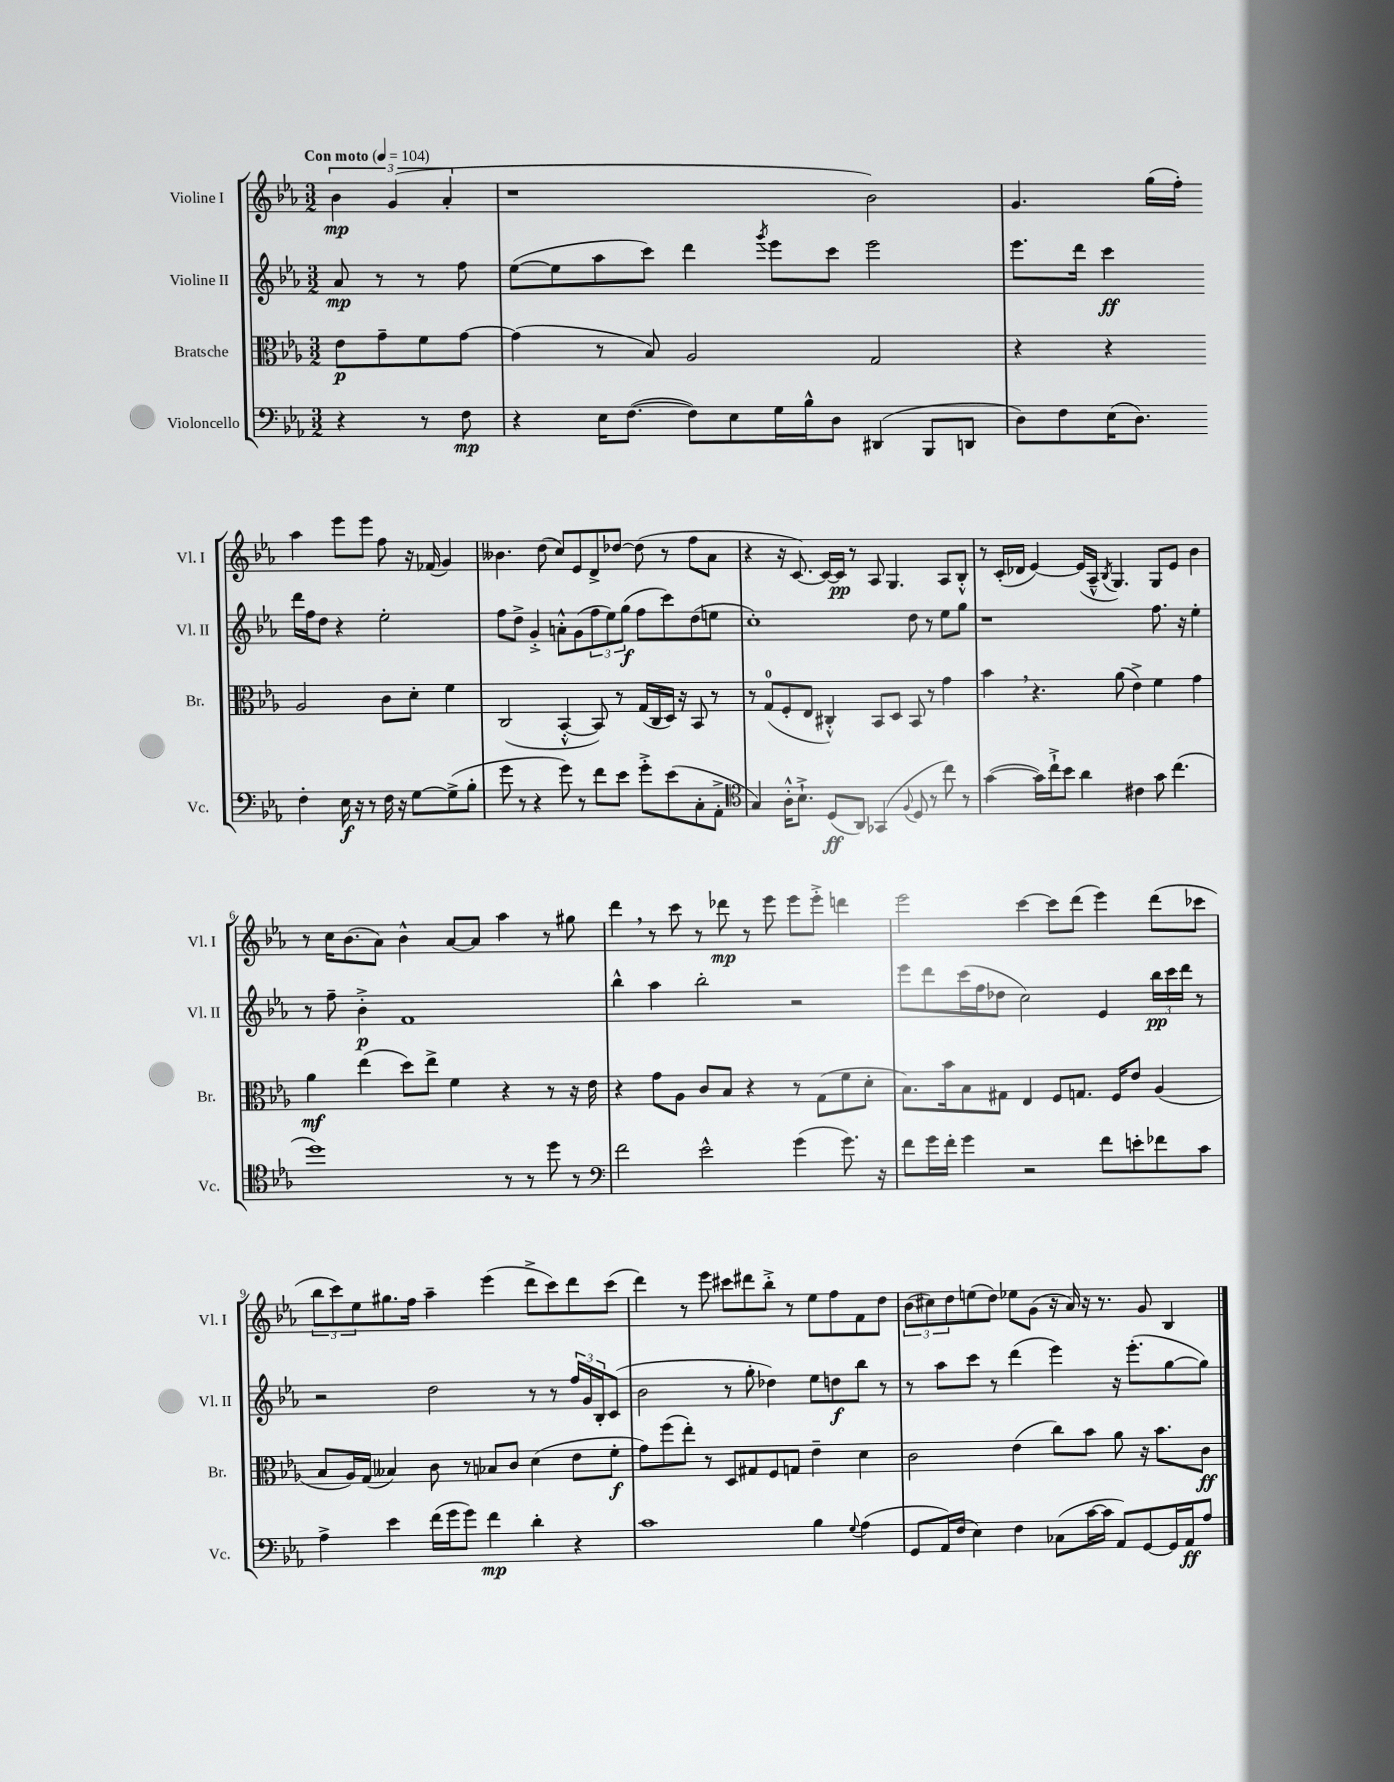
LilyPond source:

<<
\new StaffGroup <<
\new Staff = "s0" \with { instrumentName = "Violine I" shortInstrumentName = "Vl. I" } {
    \clef treble \key ees \major \numericTimeSignature \time 3/2 \partial 2 \tempo "Con moto" 4 = 104
    \tuplet 3/2 { bes'4\mp g'4( aes'4-. } |
    r1 bes'2) |
    g'4. g''16( f''16-.) aes''4 ees'''8 ees'''8 f''8 r16 fes'16( g'4) |
    beses'4. d''8( c''8) ees'8 d'8-> des''8~ des''8( r8 f''8 aes'8 |
    r4 r16 c'8.~) c'16~ c'16\pp r8 aes8 g4. aes8 bes8-.-^ |
    r8 c'16-.( des'16 ees'4~) ees'16( aes16---^ \acciaccatura { bes8 } g4.) g8 ees'8 bes'4 |
    r8 c''16 bes'8.( aes'8) bes'4-^ aes'8~ aes'8 aes''4 r8 gis''8 |
    d'''4 \breathe r8 c'''8 r8 des'''8\mp r8 ees'''8 ees'''8 ees'''8-.-> d'''4 |
    ees'''2 c'''4~ c'''8 d'''8( ees'''4) d'''8( ces'''8 |
    \tuplet 3/2 { bes''8 c'''8) ees''8 } gis''8. f''16 aes''4-- ees'''4( d'''8-> c'''8) d'''8 c'''8( |
    d'''4) r8 ees'''8 cis'''8 dis'''8 bes''8-.-> r8 ees''8 f''8 f'8 d''8 |
    \tuplet 3/2 { bes'8( cis''8) d''8 } e''8( d''8) ees''8 g'8( r16 aes'16) r16 r8. g'8 bes4 \bar "|." |
}
\new Staff = "s1" \with { instrumentName = "Violine II" shortInstrumentName = "Vl. II" } {
    \clef treble \key ees \major \numericTimeSignature \time 3/2 \partial 2
    aes'8\mp r8 r8 f''8 |
    ees''8~( ees''8 aes''8 c'''8) d'''4 \acciaccatura { g'''8 } ees'''8 c'''8 ees'''2 |
    ees'''8. d'''16 c'''4\ff d'''16 f''16 d''8 r4 ees''2-. |
    f''8 d''8-> g'4-.-> a'8-.-^ g'8( \tuplet 3/2 { f''8 ees''8) g''8\f( } f''8 c'''8) d''8( e''8 |
    c''1-.) d''8 r8 ees''8 g''8 |
    r1 f''8. r16 ees''4-. |
    r8 f''8-- bes'4-.->\p f'1 |
    bes''4-^ aes''4 bes''2-. r2 |
    ees'''8 d'''8 c'''16( f''16 des''8 c''2) ees'4 \tuplet 3/2 { bes''16\pp c'''16 d'''16 } r8 |
    r2 d''2 r8 r8 \tuplet 3/2 { f''16 g'16 bes16-. } c'8( |
    bes'2 r8 g''8-. des''4) ees''8 d''8\f bes''8 r8 |
    r8 aes''8 c'''8 r8 d'''4( ees'''4) r16 ees'''8.-.( g''8~ g''8) \bar "|." |
}
\new Staff = "s2" \with { instrumentName = "Bratsche" shortInstrumentName = "Br." } {
    \clef alto \key ees \major \numericTimeSignature \time 3/2 \partial 2
    ees'8\p g'8-- f'8 g'8~ |
    g'4( r8 bes8) aes2 g2 |
    r4 r4 aes2 c'8 d'8-. f'4 |
    c2( bes,4~-.-^ bes,8) r8 g16( c16 d16) r16 bes,8 r8 |
    r8 g8-0( f8-. ees8 cis4-.-^) bes,8 d8 bes,8 r8 g'4 |
    bes'4 \breathe r4. aes'8( ees'4->) f'4 g'4 |
    aes'4\mf ees''4( d''8) ees''8-> f'4 r4 r8 r16 ees'16 |
    r4 g'8 aes8 c'8 bes8 r4 r8 g8( f'8 d'8-. |
    bes8.) bes'16 bes8 gis8 ees4 f8 g8. f16 ees'8 aes4( |
    bes8 aes16) g16( beses4) c'8 r8 bes8 c'8 d'4( ees'8 f'8-.\f |
    g'8) f''8( ees''8-.) r8 d8 gis8 f8 g8 ees'4-- d'4 |
    c'2 ees'4( c''8) bes'8 aes'8 r16 bes'8. c'8\ff \bar "|." |
}
\new Staff = "s3" \with { instrumentName = "Violoncello" shortInstrumentName = "Vc." } {
    \clef bass \key ees \major \numericTimeSignature \time 3/2 \partial 2
    r4 r8 f8\mp |
    r4 ees16 f8.~( f8) ees8 g16 bes16-^ d8 dis,4( bes,,8 d,8 |
    d8) f8 ees16( d8.) f4-. ees16\f r16 r8 f16 r16 g8~ g8->( bes8-. |
    g'8 r8 r4 g'8) r8 f'8 ees'8 g'8-.-> ees'8( c8-. aes,8-.-> |
    \clef tenor g4) aes16-.-^ bes8.-!-> d8\ff( aes,8) ges,4( \appoggiatura { f8 } d8 r8 c''8) r8 |
    g'4~( g'16) c''16-!-> bes'8 aes'4 cis'4 g'8 c''4.( |
    d''1) r8 r8 d''8 r8 |
    \clef bass f'2 ees'2-^ g'4( g'8.) r16 |
    f'8 g'16 f'16-. g'4 r2 f'8 e'8-. fes'8 c'8 |
    aes4-> ees'4 f'16( g'16 g'8) f'4\mp d'4-. r4 |
    c'1 bes4 \appoggiatura { g8 } aes4( |
    g,8 aes,16) f16( ees4) f4 ces8( c'16~ c'16 aes,8) g,8~ g,16 aes,16\ff aes8 \bar "|." |
}
>>
>>
